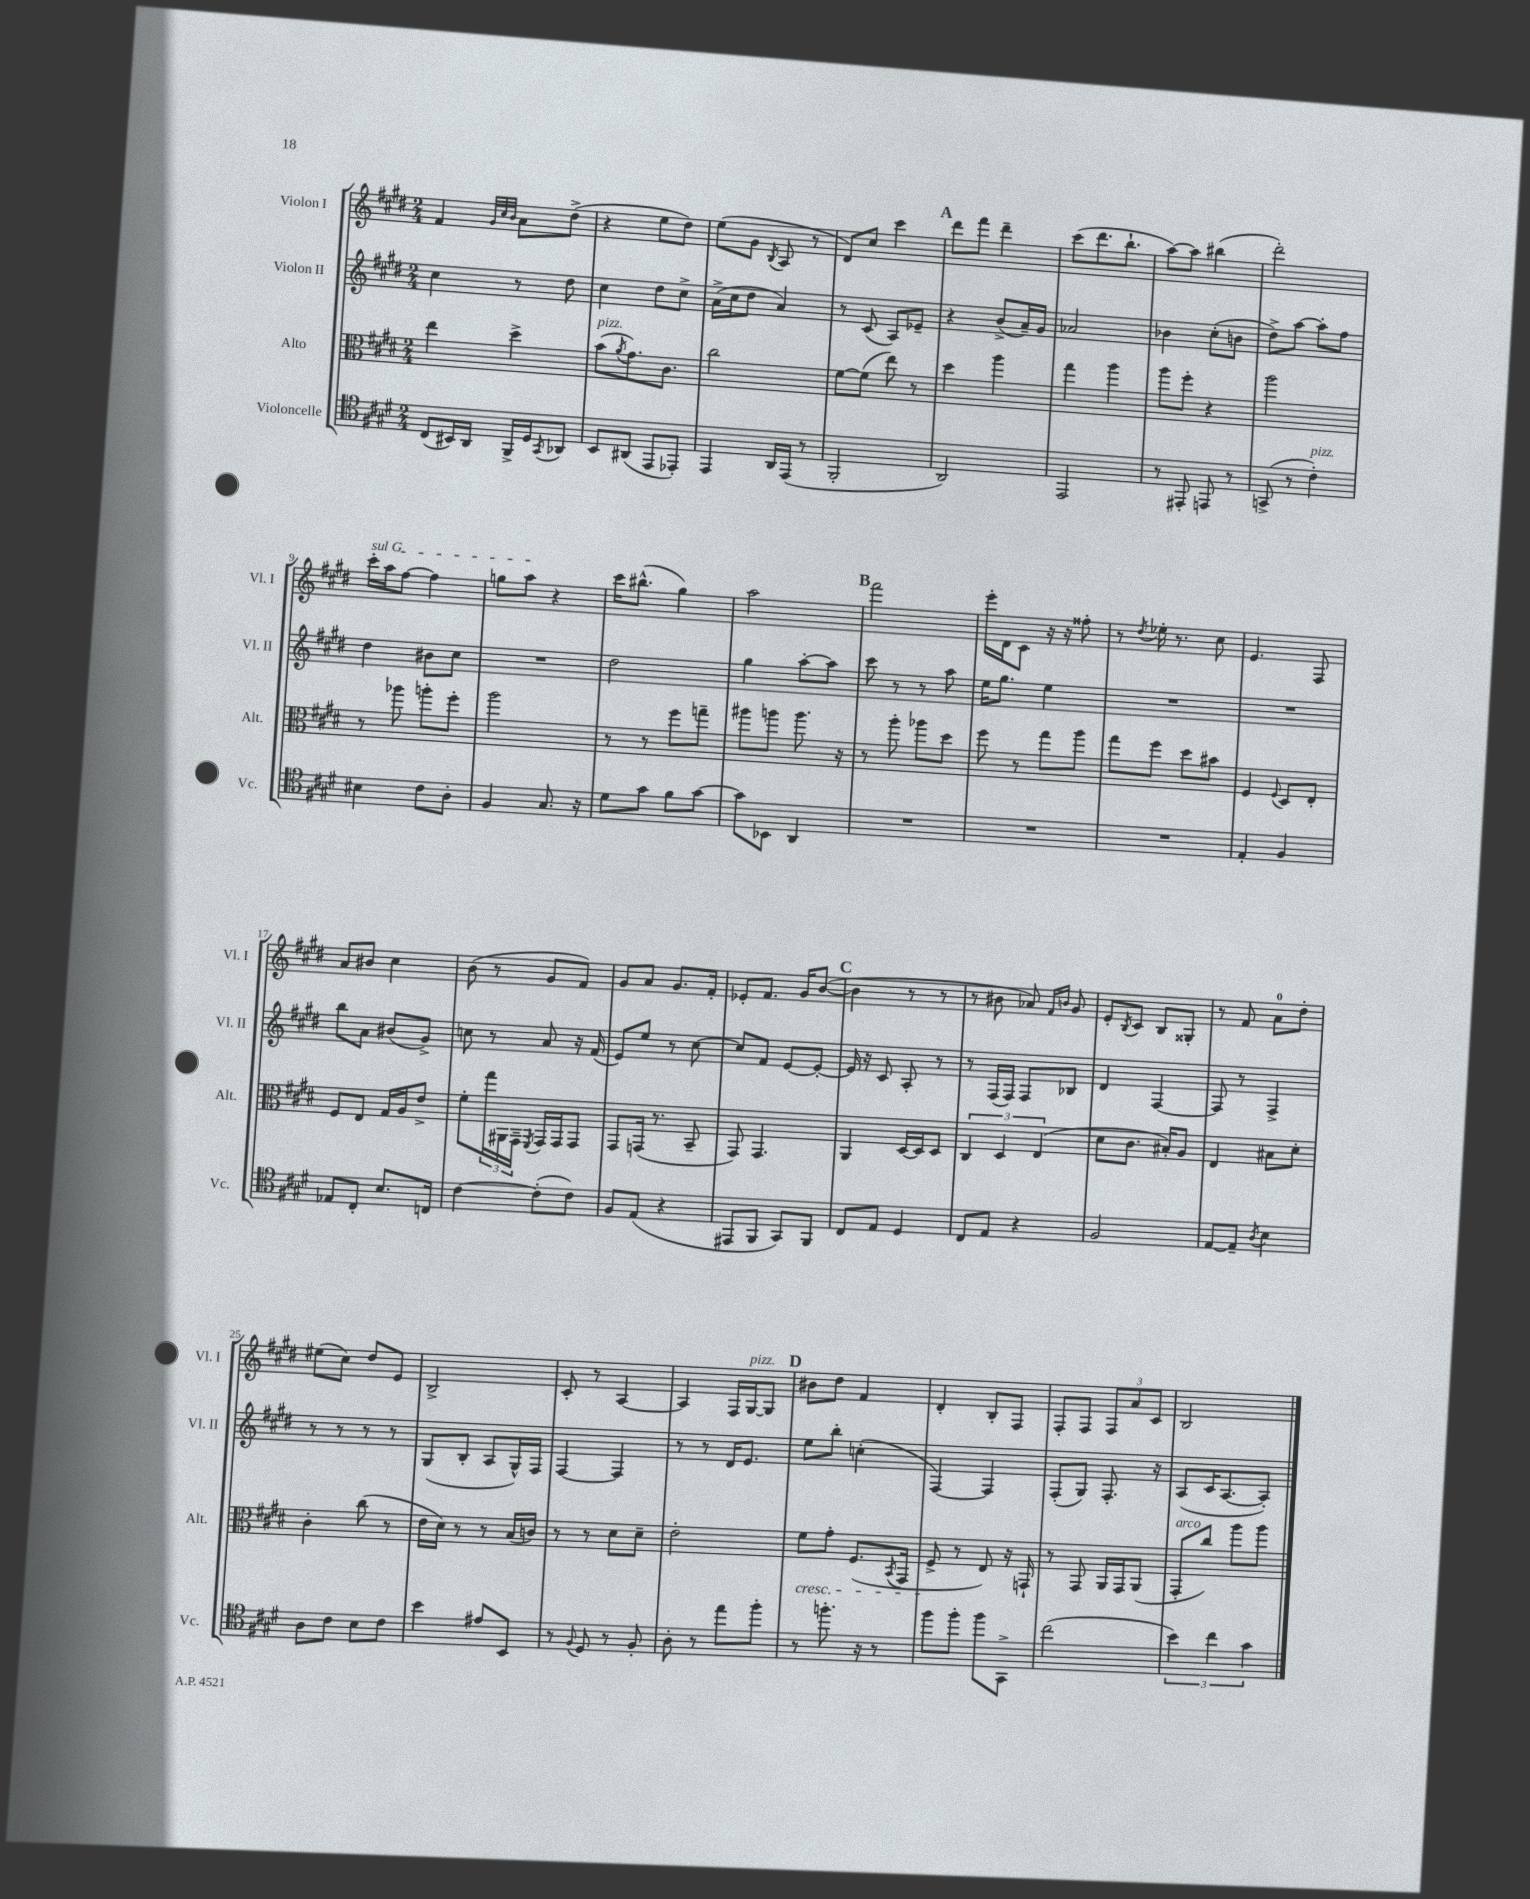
<<
\new StaffGroup <<
\new Staff = "s0" \with { instrumentName = "Violon I" shortInstrumentName = "Vl. I" } {
    \clef treble \key e \major \numericTimeSignature \time 2/4
    fis'4 \grace { gis'32 cis''32 b'32 } a'8 dis''8->( |
    r4 e''8 dis''8) |
    e''8( gis'8 \acciaccatura { b8 } a8 r8 |
    dis'8) cis''8 cis'''4 |
    \mark \markup { \bold "A" } dis'''8 fis'''8 dis'''4-- |
    cis'''8( dis'''8. b''8.-! |
    a''8~) a''8 bis''4( |
    dis'''2-.) |
    \once \override TextSpanner.bound-details.left.text = \markup { \italic "sul G" } cis'''16-.\startTextSpan a''16 fis''8~ fis''4 |
    g''8 a''8\stopTextSpan r4 |
    cis'''16 bis''8.-^( gis''4) |
    a''2 |
    \mark \markup { \bold "B" } fis'''2 |
    e'''16-. dis'16 cis'8 r16 r16 fisis''8-. |
    r8 \acciaccatura { dis''8 } ees''16-. r8. cis''8 |
    e'4. fis8 |
    a'8 bis'8 cis''4 |
    b'8( r8 gis'8 fis'8) |
    gis'8 a'8 gis'8. fis'16-. |
    ees'8-. fis'8. gis'16 b'8~( |
    \mark \markup { \bold "C" } b'4 r8 r8 |
    r8 bis'8 aes'8) \grace { fis'16 b'16 } gis'8 |
    e'8-. \acciaccatura { b8 } cis'8 b8 gisis8-. |
    r8 fis'8 a'8-0 dis''8-. |
    eis''8( cis''8) dis''8 e'8 |
    b2-> |
    cis'8-. r8 a4~ |
    a4 fis16 gis16~^\markup { \italic "pizz." } gis8 |
    \mark \markup { \bold "D" } bis'8 dis''8 fis'4 |
    dis'4-. b8-. fis8 |
    fis8-. fis8 \tuplet 3/2 { fis8 a'8 cis'8 } |
    b2 \bar "|." |
}
\new Staff = "s1" \with { instrumentName = "Violon II" shortInstrumentName = "Vl. II" } {
    \clef treble \key e \major \numericTimeSignature \time 2/4
    cis''4 r8 dis''8 |
    cis''4 dis''8 cis''8-> |
    a'16->( cis''16 dis''8 a'4) |
    r8 cis'8( a8) ees'8-- |
    \mark \markup { \bold "A" } r4 b'8->( a'16--) gis'16 |
    aes'2 |
    bes'4 cis''8-.( b'8 |
    dis''8->) a''8~ a''8-. fis''8 |
    dis''4 bis'8 cis''8 |
    R2 |
    dis''2 |
    gis''4 a''8~-. a''8 |
    \mark \markup { \bold "B" } cis'''8 r8 r8 a''8 |
    e''16 gis''8. e''4 |
    R2 |
    R2 |
    b''8 a'8 bis'8( gis'8->) |
    c''8 r8 a'8 r16 fis'16( |
    e'8) e''8 r8 cis''8~ |
    cis''8 fis'8 e'8~ e'8~-. |
    \mark \markup { \bold "C" } e'16 r16 cis'8 a8-. r8 |
    r8 fis16( fis16) fis8 bes8 |
    dis'4 fis4~ |
    fis8 r8 fis4-> |
    r8 r8 r8 r8 |
    gis8( b8-. a8 gis16-^) fis16 |
    fis4~ fis4 |
    r8 r8 dis'16 e'8. |
    \mark \markup { \bold "D" } e''8 b''8-. c''4-.( |
    fis4~) fis4 |
    fis8-.( gis8) fis8.-. r16 |
    a8( cis'16 a8.~ a8-.) \bar "|." |
}
\new Staff = "s2" \with { instrumentName = "Alto" shortInstrumentName = "Alt." } {
    \clef alto \key e \major \numericTimeSignature \time 2/4
    e''4 dis''4-> |
    b'8^\markup { \italic "pizz." }( \acciaccatura { a'8 } gis'8.) cis'8. |
    cis''2 |
    fis'8~ fis'8( e''8) r8 |
    \mark \markup { \bold "A" } dis''4 a''4 |
    gis''4 a''4 |
    a''8 fis''8-. r4 |
    a''2 |
    r8 aes''8 a''8-. fis''8-. |
    a''2 |
    r8 r8 fis''8 g''8-- |
    ais''8 a''8 a''8. r16 |
    \mark \markup { \bold "B" } r8 a''8-. aes''8 dis''8 |
    fis''8 r8 gis''8 a''8 |
    gis''8 fis''8 dis''8 bis'8 |
    fis4 \appoggiatura { fis8 } dis8 e8-. |
    fis8 e8 gis16 a16 e'8-> |
    fis'8-. \tuplet 3/2 { gis''16 ais,16 gis,16-- } \acciaccatura { fis,8 } gis,16 gis,16 gis,8 |
    gis,8 g,16( r8. b,8-- |
    gis,8) gis,4. |
    \mark \markup { \bold "C" } a,4 dis16~ dis16 dis8 |
    \tuplet 3/2 { cis4 dis4 e4( } |
    dis'8 cis'8. bis16-.) a8 |
    e4 bis8 dis'8-. |
    cis'4-. cis''8( r8 |
    e'16 dis'16) r8 r8 b16( c'16) |
    r8 r8 dis'8 dis'8-- |
    e'2-. |
    \mark \markup { \bold "D" } fis'8\cresc gis'8-. fis8.( \acciaccatura { b,8 } gis,16 |
    fis8->\! r8 e8) r16 g,16-! |
    r8 gis,8 a,16 gis,16 a,8( |
    gis,8-.^\markup { \italic "arco" } cis''8) a''8 a''8 \bar "|." |
}
\new Staff = "s3" \with { instrumentName = "Violoncelle" shortInstrumentName = "Vc." } {
    \clef tenor \key e \major \numericTimeSignature \time 2/4
    cis8( bis,16) a,16 fis,16-> dis16 \acciaccatura { gis,8 } aes,8 |
    b,8 ais,8( e,8 ees,8-.) |
    e,4 a,16 e,16( r8 |
    fis,2-. |
    \mark \markup { \bold "A" } a,2) |
    e,2 |
    r8 eis,8-. e,8 r8 |
    g,8->( r8 cis'4-.^\markup { \italic "pizz." }) |
    bis4 cis'8 a8-. |
    fis4 gis8. r16 |
    dis'8 gis'8 fis'8 gis'8~ |
    gis'8 bes,8 a,4 |
    \mark \markup { \bold "B" } R2 |
    R2 |
    R2 |
    e4-. fis4 |
    ees8 cis8-. b8. c16 |
    cis'4~ cis'8-.( cis'8) |
    fis8 e8( r4 |
    eis,8 fis,8 gis,8) fis,8 |
    \mark \markup { \bold "C" } cis8 e8 dis4 |
    cis8 e8 r4 |
    fis2 |
    e8~ e8-- \acciaccatura { a8 } b4 |
    a8 cis'8 b8 cis'8 |
    b'4 eis'8 b,8 |
    r8 \appoggiatura { fis8 } dis8 r8 fis8-. |
    a8-. r8 e''8 fis''8-. |
    \mark \markup { \bold "D" } r8 f''8.-. r16 r8 |
    fis''8 fis''8-. fis''8 gis,8-> |
    cis''2( |
    \tuplet 3/2 { b'4) cis''4 gis'4 } \bar "|." |
}
>>
>>
